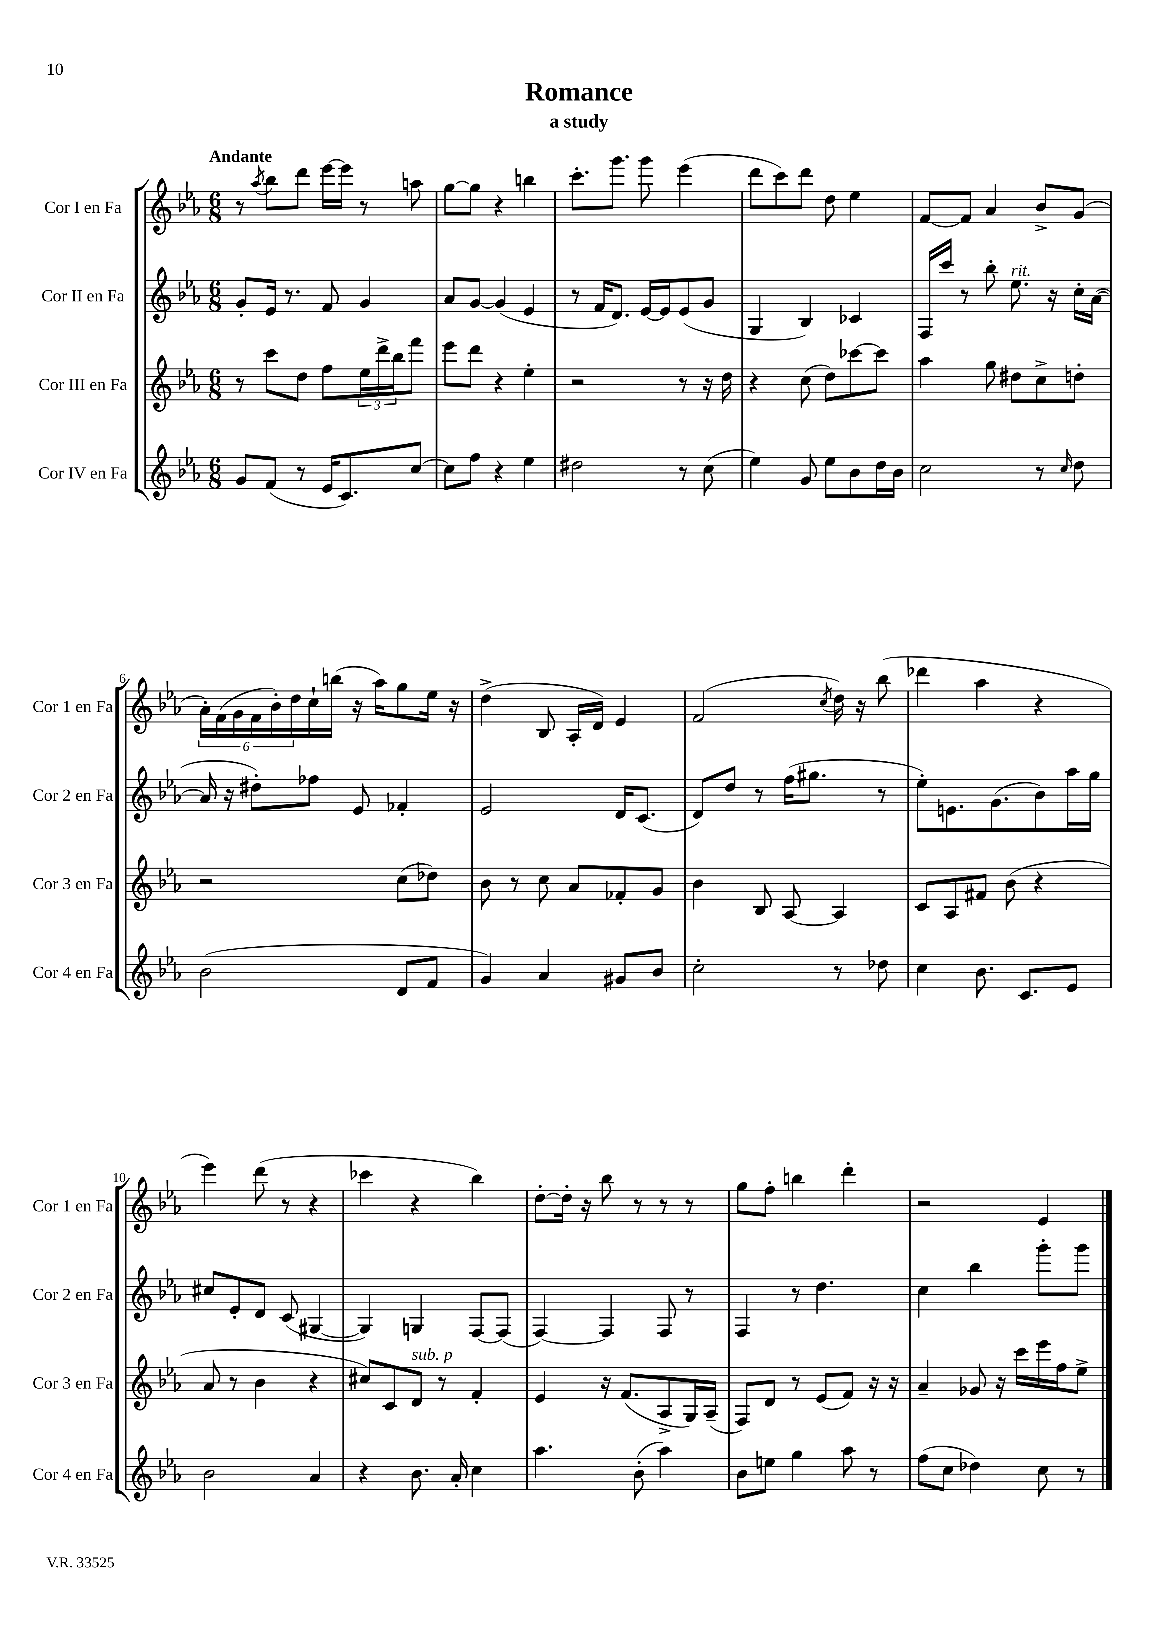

**kern	**kern	**kern	**kern
*part4	*part3	*part2	*part1
*staff4	*staff3	*staff2	*staff1
*I"Cor IV en Fa	*I"Cor III en Fa	*I"Cor II en Fa	*I"Cor I en Fa
*I'Cor 4 en Fa	*I'Cor 3 en Fa	*I'Cor 2 en Fa	*I'Cor 1 en Fa
*clefG2	*clefG2	*clefG2	*clefG2
*k[b-e-a-]	*k[b-e-a-]	*k[b-e-a-]	*k[b-e-a-]
*M6/8	*M6/8	*M6/8	*M6/8
=1	=1	=1	=1
!	!	!	!LO:TX:a:B:t=Andante
8g/L	8r	8g'/L	8r
.	.	.	8qaa-/
(8f/J	8ccc\L	16e-/Jk	8bb-\L
.	.	8.r	.
8r	8dd\J	.	8ddd\J
16e-/KL	8ff\L	8f/	[16eee-\LL
8.c/)	.	.	16eee-\JJ]
.	24ee-\L	4g/	8r
.	24ddd^\	.	.
.	24bb-\J	.	.
[8cc/J	8fff\J	.	8aan\
=2	=2	=2	=2
8cc\L]	8eee-\L	8a-/L	[8gg\L
8ff\J	8ddd\J	[8g/J	8gg\J]
4r	4r	(4g/]	4r
4ee-\	4ee-'\	4e-/	4bbn\
=3	=3	=3	=3
2dd#X\	2r	8r	8.ccc'\L
.	.	16f/KL	.
.	.	8.d/J)	8.ggg\J
.	.	[16e-/LL	8ggg\
.	.	16e-/J]	.
8r	8r	(8e-/	(4eee-\
(8cc\	16r	8g/J	.
.	16dd\	.	.
=4	=4	=4	=4
4ee-\)	4r	4G/	8ddd\L
.	.	.	8ccc\)
8g/	(8cc\	4B-/)	8ddd\J
8ee-\L	8dd\L)	.	8dd\
8b-\	[8ccc-X\	4c-X/	4ee-\
16dd\L	8ccc-\J]	.	.
16b-\JJ	.	.	.
=5	=5	=5	=5
2cc\	4aa-\	16F/LL	[8f/L
.	.	16ccc/JJ	.
.	.	8r	8f/J]
.	8gg\	8bb-'\	4a-/
!	!	!LO:TX:a:i:t=rit.	!
.	8dd#X\L	8.ee-\	.
8r	8cc^\	.	8b-^/L
.	.	16r	.
16qqcc/	.	.	.
8dd\	8ddn'\J	16cc'\LL	(8g/J
.	.	([16a-\JJ	.
!!LO:LB:g=z
=6	=6	=6	=6
(2b-\	2r	16a-/]	24a-'\LL)
.	.	.	(24f\
.	.	16r	.
.	.	.	24g\
.	.	8dd#X'\L)	24f\
.	.	.	24b-'\)
.	.	.	24dd\
.	.	8ff-X\J	16cc`\
.	.	.	(16bbn\JJ
.	.	8e-/	16r
.	.	.	16aa-\KL)
8d/L	(8cc\L	4f-X'/	8gg\
8f/J	8dd-X\J)	.	16ee-\Jk
.	.	.	16r
=7	=7	=7	=7
4g/)	8b-\	2e-/	(4dd^\
.	8r	.	.
4a-/	8cc\	.	8B-/
.	8a-/L	.	16A-'/LL
.	.	.	16d/JJ)
8g#X/L	8f-X'/	16d/KL	4e-/
.	.	(8.c/J	.
8b-/J	8g/J	.	.
=8	=8	=8	=8
2cc'\	4b-\	8d/L)	(2f/
.	.	8dd/J	.
.	8B-/	8r	.
.	[8A-/	(16ff\KL	.
.	.	8.gg#X\J	.
.	.	.	8qcc/
8r	4A-/]	.	16dd\)
.	.	.	16r
8dd-X\	.	8r	(8bb-\
=9	=9	=9	=9
4cc\	8c/L	8ee-'\L)	4ddd-X\
.	8A-/	8.en\	.
8.b-\	8f#X/J	.	4aa-\
.	.	(8.g\	.
.	(8b-\	.	.
8.c/L	.	.	.
.	4r	8b-\)	4r
8e-/J	.	16aa-\L	.
.	.	16gg\JJ	.
!!LO:LB:g=z
=10	=10	=10	=10
2b-\	8a-/	8cc#X/L	4eee-\)
.	8r	8e-'/	.
.	4b-\	8d/J	(8ddd\
.	.	(8c/	8r
4a-/	4r	[4G#X/	4r
=11	=11	=11	=11
4r	8cc#X/L)	4G#/])	4ccc-X\
.	8c/	.	.
!	!LO:TX:a:i:t=sub. p	!	!
8.b-\	8d/J	4Gn/	4r
.	8r	.	.
16a-'/	.	.	.
4cc\	4f'/	[8F/L	4bb-\)
.	.	(8F/J]	.
=12	=12	=12	=12
4.aa-\	4e-/	[4F/)	[8dd'\L
.	.	.	16dd'\Jk]
.	.	.	16r
.	16r	4F/]	8bb-\
.	(8.f/L	.	.
(8b-'\	.	.	8r
4aa-\)	8A-^/	8F/	8r
.	16G/L)	8r	8r
.	(16A-~/JJ	.	.
=13	=13	=13	=13
8b-\L	8F/L)	4F/	8gg\L
8een\J	8d/J	.	8ff'\J
4gg\	8r	8r	4bbn\
.	(8e-/L	4.dd\	.
8aa-\	8f/J)	.	4ddd'\
8r	16r	.	.
.	16r	.	.
=14	=14	=14	=14
(8ff\L	4a-~/	4cc\	2r
8cc\J	.	.	.
4dd-X\)	8g-X/	4bb-\	.
.	16r	.	.
.	16ccc\LL	.	.
8cc\	16eee-\	8ggg'\L	4e-/
.	16ff\J	.	.
8r	8ee-^\J	8ggg\J	.
==	==	==	==
*-	*-	*-	*-
